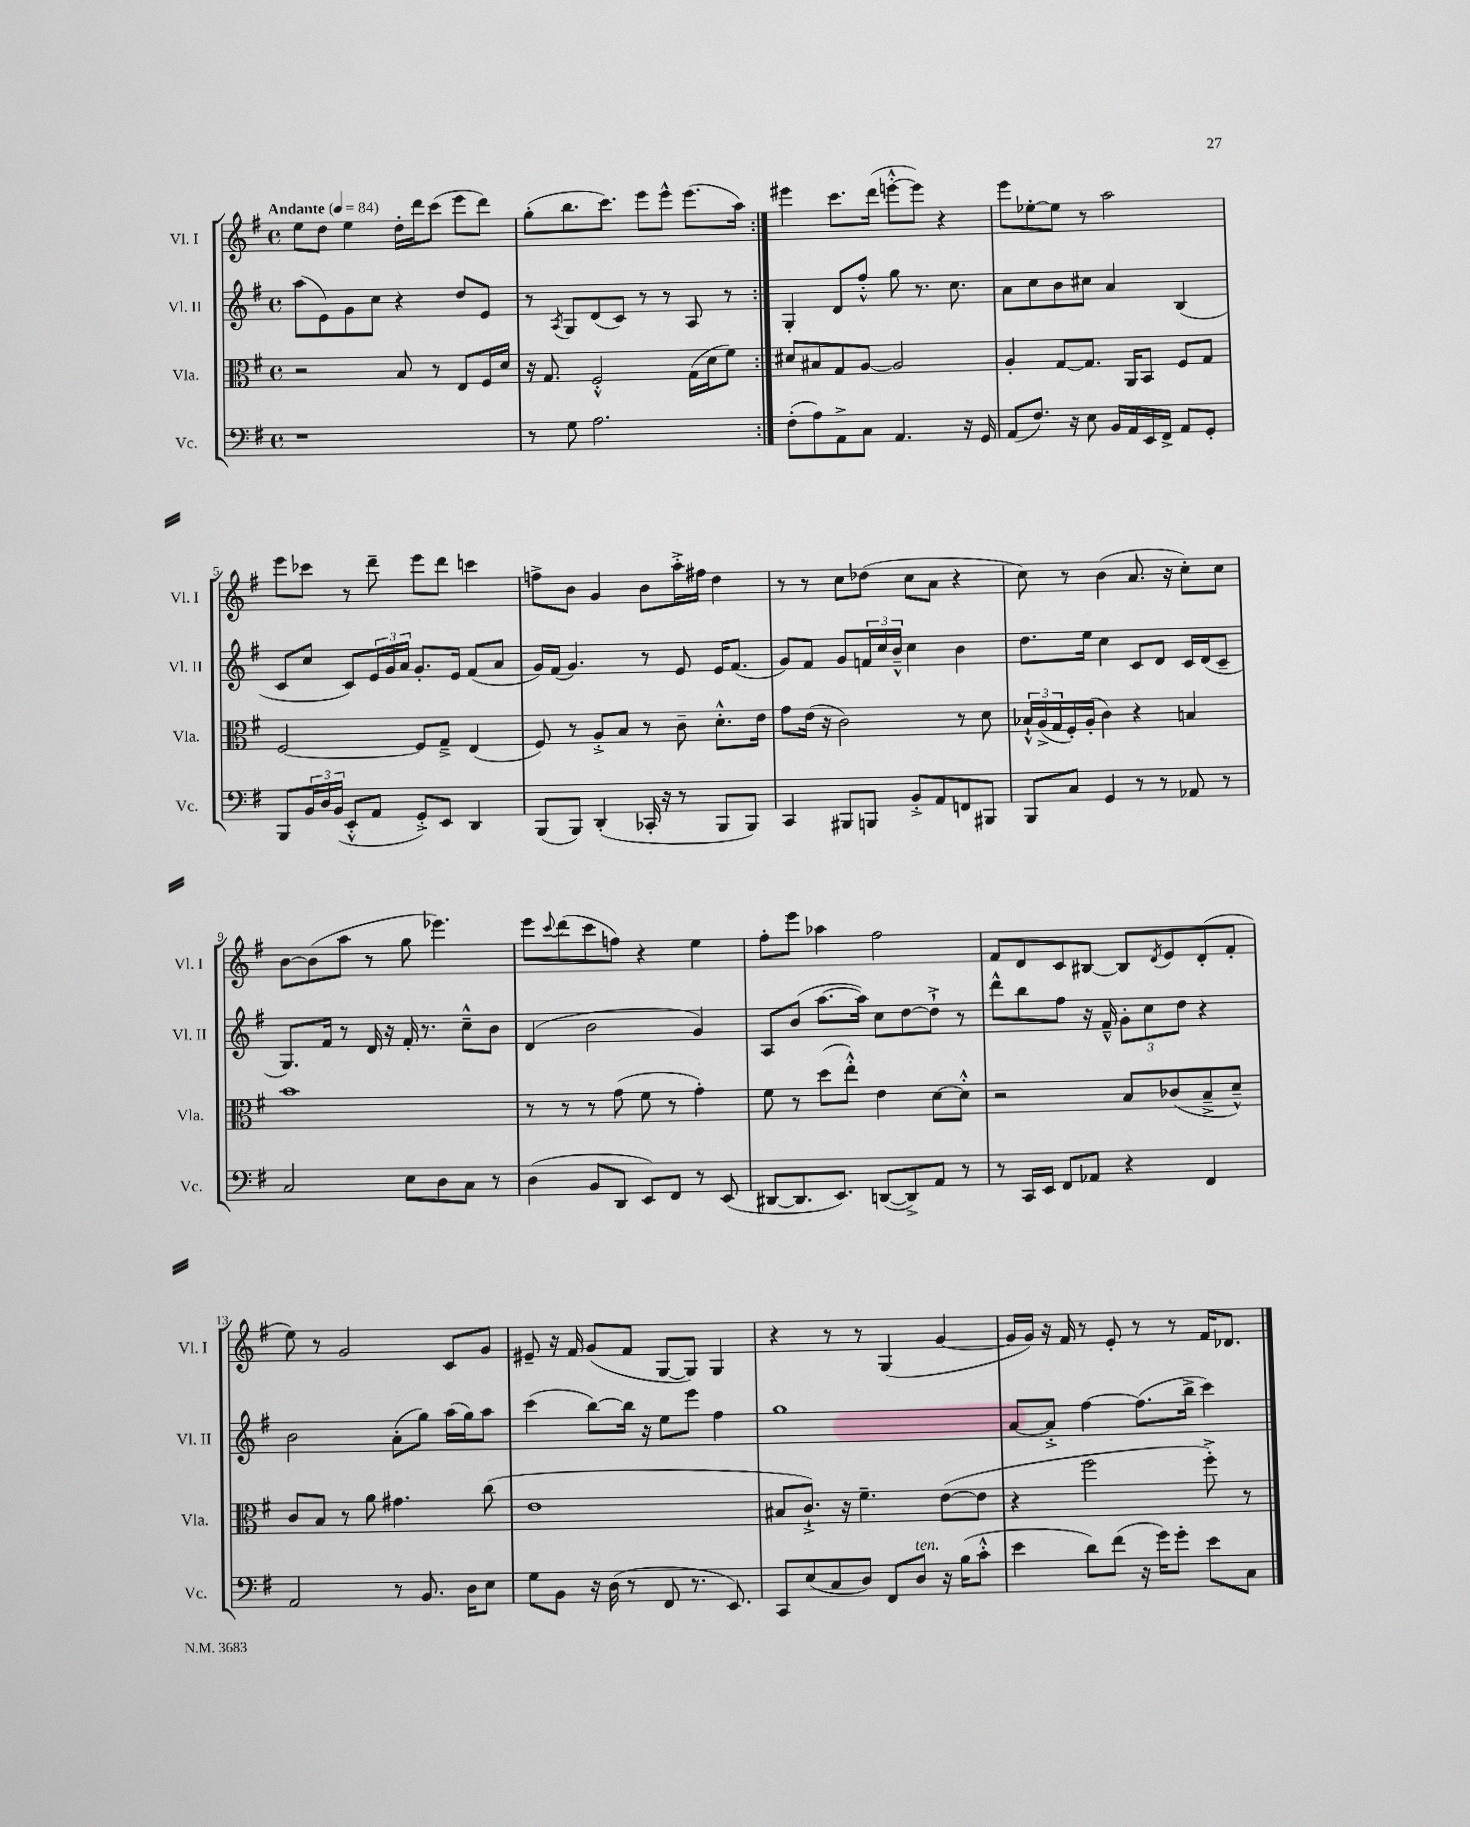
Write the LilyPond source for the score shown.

<<
\new StaffGroup <<
\new Staff = "s0" \with { instrumentName = "Vl. I" shortInstrumentName = "Vl. I" } {
    \clef treble \key g \major \defaultTimeSignature \time 4/4 \tempo "Andante" 4 = 84
    \repeat volta 2 { e''8 d''8 e''4 d''16-. d'''16 c'''8( e'''8 d'''8) |
    g''8-.( b''8. c'''8.) e'''8 e'''8-^ e'''8.( a''16) | }
    eis'''4 c'''8. d'''16( e'''8~-.-^ e'''8) r4 |
    e'''8 ees''8~-. ees''8 r8 a''2 |
    e'''8 ces'''8 r8 d'''8-- e'''8 d'''8 c'''4 |
    f''8-> b'8 g'4 b'8 a''16-.-> fis''16 d''4 |
    r8 r8 c''8 des''8( c''8 a'8 r4 |
    c''8) r8 b'4( a'8. r16 c''8-.) c''8 |
    b'8~ b'8( a''8 r8 g''8 ees'''4.) |
    e'''8 \appoggiatura { c'''8 } d'''8( c'''8 f''8) r4 e''4 |
    fis''8-. e'''8 aes''4 fis''2 |
    fis'8 d'8 c'8 bis8~ bis8 \acciaccatura { d'8 } e'8 d'8-.( fis'8-. |
    e''8) r8 g'2 c'8 g'8 |
    eis'8-- r16 fis'16 g'8( fis'8 g8~ g8) g4 |
    r4 r8 r8 g4( g'4~ |
    g'16 g'16) r16 fis'16 r8 e'8-. r8 r8 fis'16 des'8. \bar "|." |
}
\new Staff = "s1" \with { instrumentName = "Vl. II" shortInstrumentName = "Vl. II" } {
    \clef treble \key g \major \defaultTimeSignature \time 4/4
    \repeat volta 2 { a''8( e'8) g'8 c''8 r4 d''8 e'8 |
    r8 \acciaccatura { a8 } g8 d'8( c'8) r8 r8 a8 r8 | }
    g4-. d'8 fis''8-.-^ g''8 r8. c''8. |
    a'8 c''8 b'8 cis''8 a'4 b4( |
    c'8 c''8 c'8) \tuplet 3/2 { e'16 g'16 a'16 } g'8.-. e'16 fis'8( a'8 |
    g'16) fis'16( g'4.) r8 e'8 e'16 fis'8.( |
    g'8) fis'8 g'8 \tuplet 3/2 { f'16 c''16 b'16---^ } c''4 b'4 |
    d''8. e''16 c''4 c'8 d'8 c'16 d'16( c'8-- |
    g8.) fis'16 r8 d'16 r16 fis'16-. r8. c''8---^ b'8 |
    d'4( b'2 g'4) |
    a8 b'8( a''8.~ a''16) c''8 d''8~ d''8-!-> r8 |
    d'''8-^ b''8 fis''8 r16 fis'16---^ \tuplet 3/2 { g'8-. c''8 d''8 } r4 |
    b'2 a'8-.( g''8) a''16( g''16) a''8 |
    c'''4( b''8~) b''16 r16 e''8 e'''8 fis''4 |
    g''1 |
    a'8~ a'8-.-> fis''4~ fis''8.( b''16-> c'''4) \bar "|." |
}
\new Staff = "s2" \with { instrumentName = "Vla." shortInstrumentName = "Vla." } {
    \clef alto \key g \major \defaultTimeSignature \time 4/4
    \repeat volta 2 { r2 b8 r8 e8 fis16 d'16 |
    r16 g8. fis2-.-^ g16( d'16 fis'8) | }
    dis'8 bis8 g8 a8~ a2 |
    a4-. g8~ g8. a,16 b,8 fis8 g8 |
    fis2~ fis8 g8---> e4( |
    fis8) r8 a8-.-> b8 r8 c'8-- d'8.-.-^ e'16 |
    g'8 e'16( r16 c'2) r8 d'8 |
    \tuplet 3/2 { bes16-!-^ a16->( g16 } fis16-.) a16-.( c'4) r4 b4 |
    b'1 |
    r8 r8 r8 g'8( fis'8 r8 g'4-.) |
    fis'8 r8 d''8( e''8-.-^) e'4 d'8~ d'8-.-^ |
    r2 b8 ces'8( b8---> d'8---^) |
    c'8 b8 r8 a'8 gis'4. c''8( |
    e'1 |
    bis8 c'8.-!->) r16 fis'4.-- e'8~( e'8 |
    r4 fis''2 fis''8-.->) r8 \bar "|." |
}
\new Staff = "s3" \with { instrumentName = "Vc." shortInstrumentName = "Vc." } {
    \clef bass \key g \major \defaultTimeSignature \time 4/4
    \repeat volta 2 { r1 |
    r8 g8 a2. | }
    fis8-.( a8) a,8-> c8 a,4. r16 g,16 |
    a,8( fis8.) r16 e8 b,16 a,16 e,16 fis,16-> a,8 g,8-. |
    b,,8 \tuplet 3/2 { b,16 d16 b,16( } e,8-.-^ a,8 g,8-.->) e,8 d,4 |
    b,,8( b,,8) d,4-.( ces,16-. r16 r8 b,,8 b,,8) |
    c,4 bis,,8 b,,8 b,8-.-> a,8 f,8 bis,,8 |
    b,,8 c8 g,4 r8 r8 aes,8 r8 |
    c2 e8 d8 c8 r8 |
    d4( b,8 d,8 e,8) fis,8 r8 e,8( |
    dis,8~ dis,8. e,8.) d,8~( d,8->) a,8 r8 |
    r8 c,16 e,16 fis,8 aes,8 r4 fis,4 |
    a,2 r8 b,8. d16 e8 |
    g8 b,8 r16 d16( r8 fis,8 r8. e,8.) |
    c,8 e8( c8 d8) fis,8 d8^\markup { \italic "ten." } r16 b16( c'8-.-^ |
    e'4 d'8) fis'8( r16 g'16) g'8-. e'8 c8 \bar "|." |
}
>>
>>
